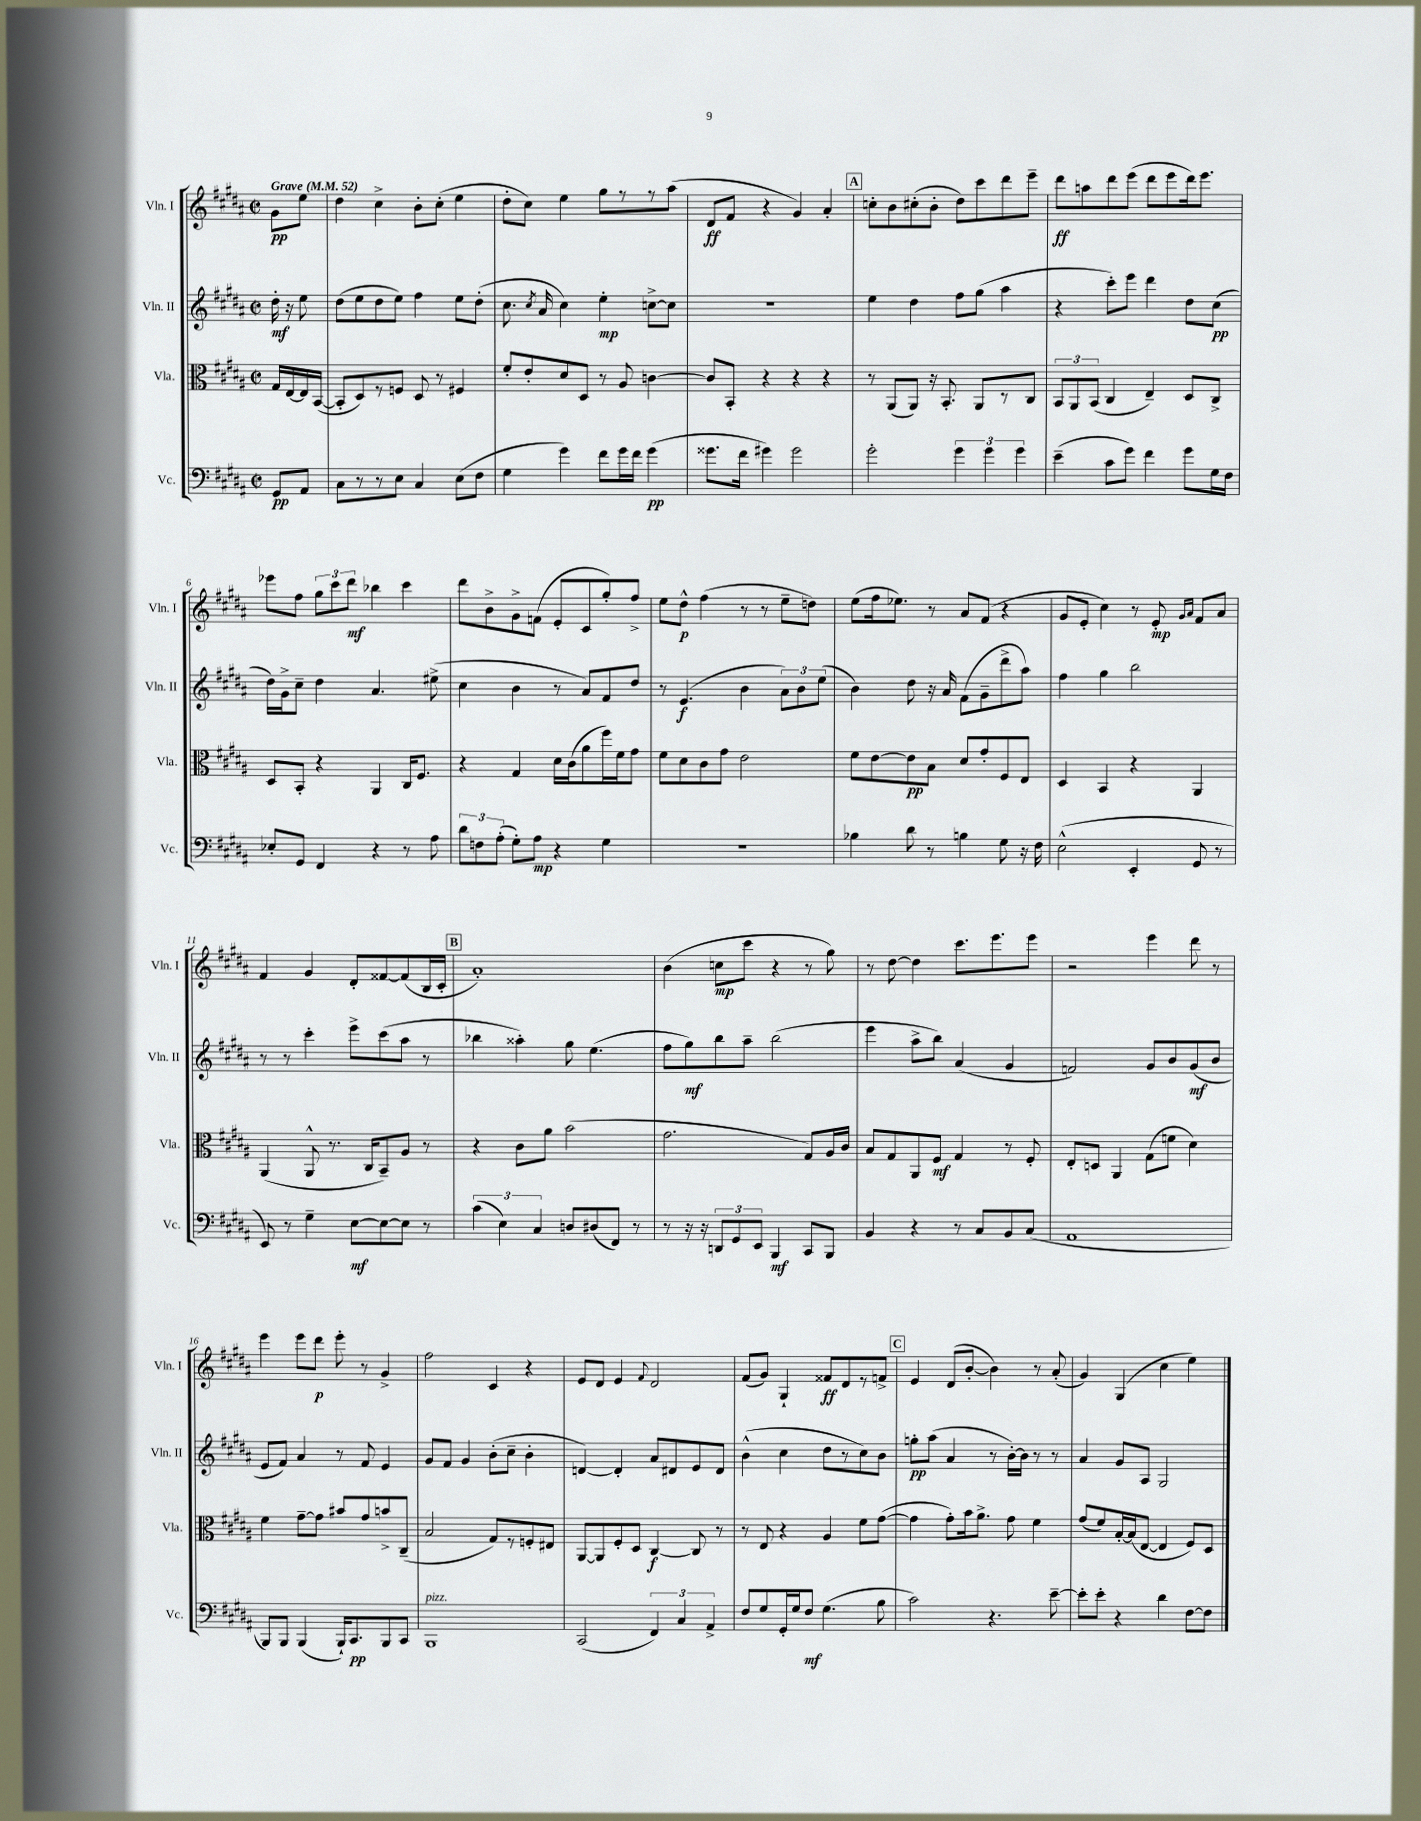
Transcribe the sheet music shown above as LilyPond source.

<<
\new StaffGroup <<
\new Staff = "s0" \with { instrumentName = "Vln. I" shortInstrumentName = "Vln. I" } {
    \clef treble \key b \major \defaultTimeSignature \time 2/2 \partial 4 \tempo "Grave" 4 = 52
    \autoBeamOff gis'8[\pp e''8] |
    dis''4 cis''4-> b'8[-. cis''8]-.( e''4 |
    dis''8[-. cis''8]) e''4 gis''8[ r8 r8 ais''8]( |
    dis'8[\ff fis'8] r4 gis'4) ais'4-. |
    \mark \markup { \box "A" } c''8[-. b'8 cis''8-.( b'8]-. dis''8[) cis'''8 dis'''8 e'''8]-- |
    dis'''8[\ff a''8 dis'''8 e'''8]( dis'''8[ e'''8 dis'''16) e'''8.] |
    ees'''8[ fis''8] \tuplet 3/2 { gis''8[ cis'''8 dis'''8]\mf } bes''4 cis'''4 |
    dis'''8[ b'8-> gis'8-> f'8]( e'8[-. cis'8 gis''8-.) fis''8]-> |
    e''8[ dis''8]-^\p fis''4( r8 r8 e''8[-- d''8]) |
    e''8[( fis''16 ees''8.]) r8 ais'8[ fis'8]( r4 |
    gis'8[ e'8]-. cis''4) r8 e'8-.\mp \grace { gis'16[ ais'16] } fis'8[ ais'8] |
    fis'4 gis'4 dis'8[-. fisis'8~ fisis'8( b16 cis'16]-. |
    \mark \markup { \box "B" } ais'1-.) |
    b'4( c''8[\mp cis'''8] r4 r8 gis''8) |
    r8 dis''8~ dis''4 cis'''8.[ e'''8. e'''8] |
    r2 e'''4 dis'''8 r8 |
    e'''4 e'''8[ dis'''8]\p e'''8-. r8 gis'4-> |
    fis''2 cis'4 r4 |
    e'8[ dis'8] e'4 \appoggiatura { fis'8 } dis'2 |
    fis'8[( gis'8]) gis4-! fisis'8[\ff dis'8 r8 f'8]-> |
    \mark \markup { \box "C" } e'4 dis'8[( b'8]~-. b'4) r8 ais'8-.( |
    gis'4) gis4( cis''4 e''4) \bar "|." |
}
\new Staff = "s1" \with { instrumentName = "Vln. II" shortInstrumentName = "Vln. II" } {
    \clef treble \key b \major \defaultTimeSignature \time 2/2 \partial 4
    \autoBeamOff dis''16-.\mf r16 e''8 |
    dis''8[( e''8 dis''8 e''8]) fis''4 e''8[ dis''8]-.( |
    cis''8. \acciaccatura { cis''8 } ais'16 cis''4) e''4-.\mp c''8[~-> c''8] |
    R1 |
    \mark \markup { \box "A" } e''4 dis''4 fis''8[ gis''8]( ais''4 |
    r4 cis'''8[-.) e'''8] dis'''4 dis''8[ cis''8]\pp( |
    dis''16[) gis'16-> cis''8]-- dis''4 ais'4. eis''8->( |
    cis''4 b'4 r8 ais'8[) fis'8 dis''8] |
    r8 e'4.\f( b'4 \tuplet 3/2 { ais'8[) b'8 e''8]( } |
    b'4) dis''8 r16 ais'16 fis'8[( gis'8-- dis'''8-> ais''8]) |
    fis''4 gis''4 b''2 |
    r8 r8 cis'''4-. e'''8[-> cis'''8( ais''8] r8 |
    \mark \markup { \box "B" } bes''4 aisis''4-.) gis''8 e''4.( |
    fis''8[ gis''8\mf) b''8 ais''8]-- b''2( |
    e'''4 ais''8[-> b''8]) ais'4( gis'4 |
    f'2) gis'8[ b'8 gis'8\mf( b'8] |
    e'8[ fis'8]) ais'4 r8 fis'8 e'4 |
    gis'8[ fis'8] gis'4 b'8[-.( cis''8]-- b'4-. |
    d'4~) d'4-. ais'8[ dis'8 e'8 dis'8] |
    b'4-^( cis''4 dis''8[ r8 cis''8) b'8] |
    \mark \markup { \box "C" } g''8[-.\pp ais''8]( ais'4 r8 b'16[~-.) b'16] r8 r8 |
    ais'4 gis'8[ ais8] gis2 \bar "|." |
}
\new Staff = "s2" \with { instrumentName = "Vla." shortInstrumentName = "Vla." } {
    \clef alto \key b \major \defaultTimeSignature \time 2/2 \partial 4
    \autoBeamOff gis16[ e16~ e16 b,16]~( |
    b,8[-. dis8) r8 f8] dis8 r8 fis4 |
    fis'8[-. e'8-. dis'8 dis8] r8 ais8 c'4~ |
    c'8[ b,8]-. r4 r4 r4 |
    \mark \markup { \box "A" } r8 ais,8[( ais,8]) r16 b,8.-. ais,8[ r8 cis8] |
    \tuplet 3/2 { b,8[ ais,8 b,8]( } cis4 e4--) dis8[ cis8]-> |
    dis8[ b,8]-. r4 ais,4 cis16[ fis8.] |
    r4 gis4 dis'16[ cis'16( ais'8 fis''16) fis'16 gis'8] |
    fis'8[ dis'8 cis'8 gis'8] e'2 |
    fis'8[ e'8~ e'8\pp b8] dis'8[ gis'8-. fis8 e8] |
    dis4 b,4 r4 ais,4 |
    ais,4( ais,8-^ r8. cis16[ b,8--) ais8] r8 |
    \mark \markup { \box "B" } r4 cis'8[ ais'8] b'2( |
    gis'2. gis8[) ais16 cis'16] |
    b8[ gis8 ais,8 fis8]\mf gis4 r8 fis8-. |
    e8[-. d8] ais,4 gis8[( f'8] dis'4) |
    fis'4 gis'8[~-- gis'8] bis'8[ gis'8 b'8-> cis8]--( |
    b2 gis8[) r8 f8-. eis8] |
    ais,8[~ ais,8 fis8-. dis8] cis4~\f cis8 r8 |
    r8 e8 r4 ais4 fis'8[ gis'8]~( |
    \mark \markup { \box "C" } gis'4 gis'8[-.) b'16 ais'8.]-> gis'8 fis'4 |
    gis'8[( fis'8) b16~-. b16( e8]~ e4 fis8[) dis8] \bar "|." |
}
\new Staff = "s3" \with { instrumentName = "Vc." shortInstrumentName = "Vc." } {
    \clef bass \key b \major \defaultTimeSignature \time 2/2 \partial 4
    \autoBeamOff gis,8[\pp ais,8] |
    cis8[ r8 r8 e8] cis4 e8[( fis8] |
    gis4 gis'4) fis'8[ gis'16 fis'16] gis'4\pp( |
    gisis'8.[ fis'16] gis'4) gis'2 |
    \mark \markup { \box "A" } gis'2-. \tuplet 3/2 { gis'4 gis'4 gis'4 } |
    e'4--( cis'8[ gis'8]) fis'4 gis'8[ gis16 fis16] |
    ees8[-. gis,8] fis,4 r4 r8 ais8 |
    \tuplet 3/2 { dis'8[ f8 ais8]-.( } gis8[-.) ais8]\mp r4 gis4 |
    r1 |
    bes4 dis'8 r8 b4 gis8 r16 fis16 |
    e2-^( e,4-. gis,8 r8 |
    e,8) r8 gis4-- e8[~\mf e8~ e8] r8 |
    \mark \markup { \box "B" } \tuplet 3/2 { cis'4( e4) cis4 } d8[ dis8( fis,8]) r8 |
    r8 r16 r16 \tuplet 3/2 { d,8[ gis,8 e,8] } b,,4\mf cis,8[ b,,8] |
    b,4 r4 r8 cis8[ b,8 cis8]( |
    ais,1 |
    b,,8[) b,,8] b,,4( b,,16[-!) cis,8.\pp b,,8 cis,8] |
    b,,1^\markup { \italic "pizz." } |
    cis,2( \tuplet 3/2 { fis,4) cis4 ais,4-> } |
    fis8[ gis8 gis,16-. gis16 fis8]\mf gis4.( b8 |
    \mark \markup { \box "C" } cis'2) r4. e'8~-- |
    e'8[-. e'8]-. r4 dis'4 fis8[~ fis8] \bar "|." |
}
>>
>>
